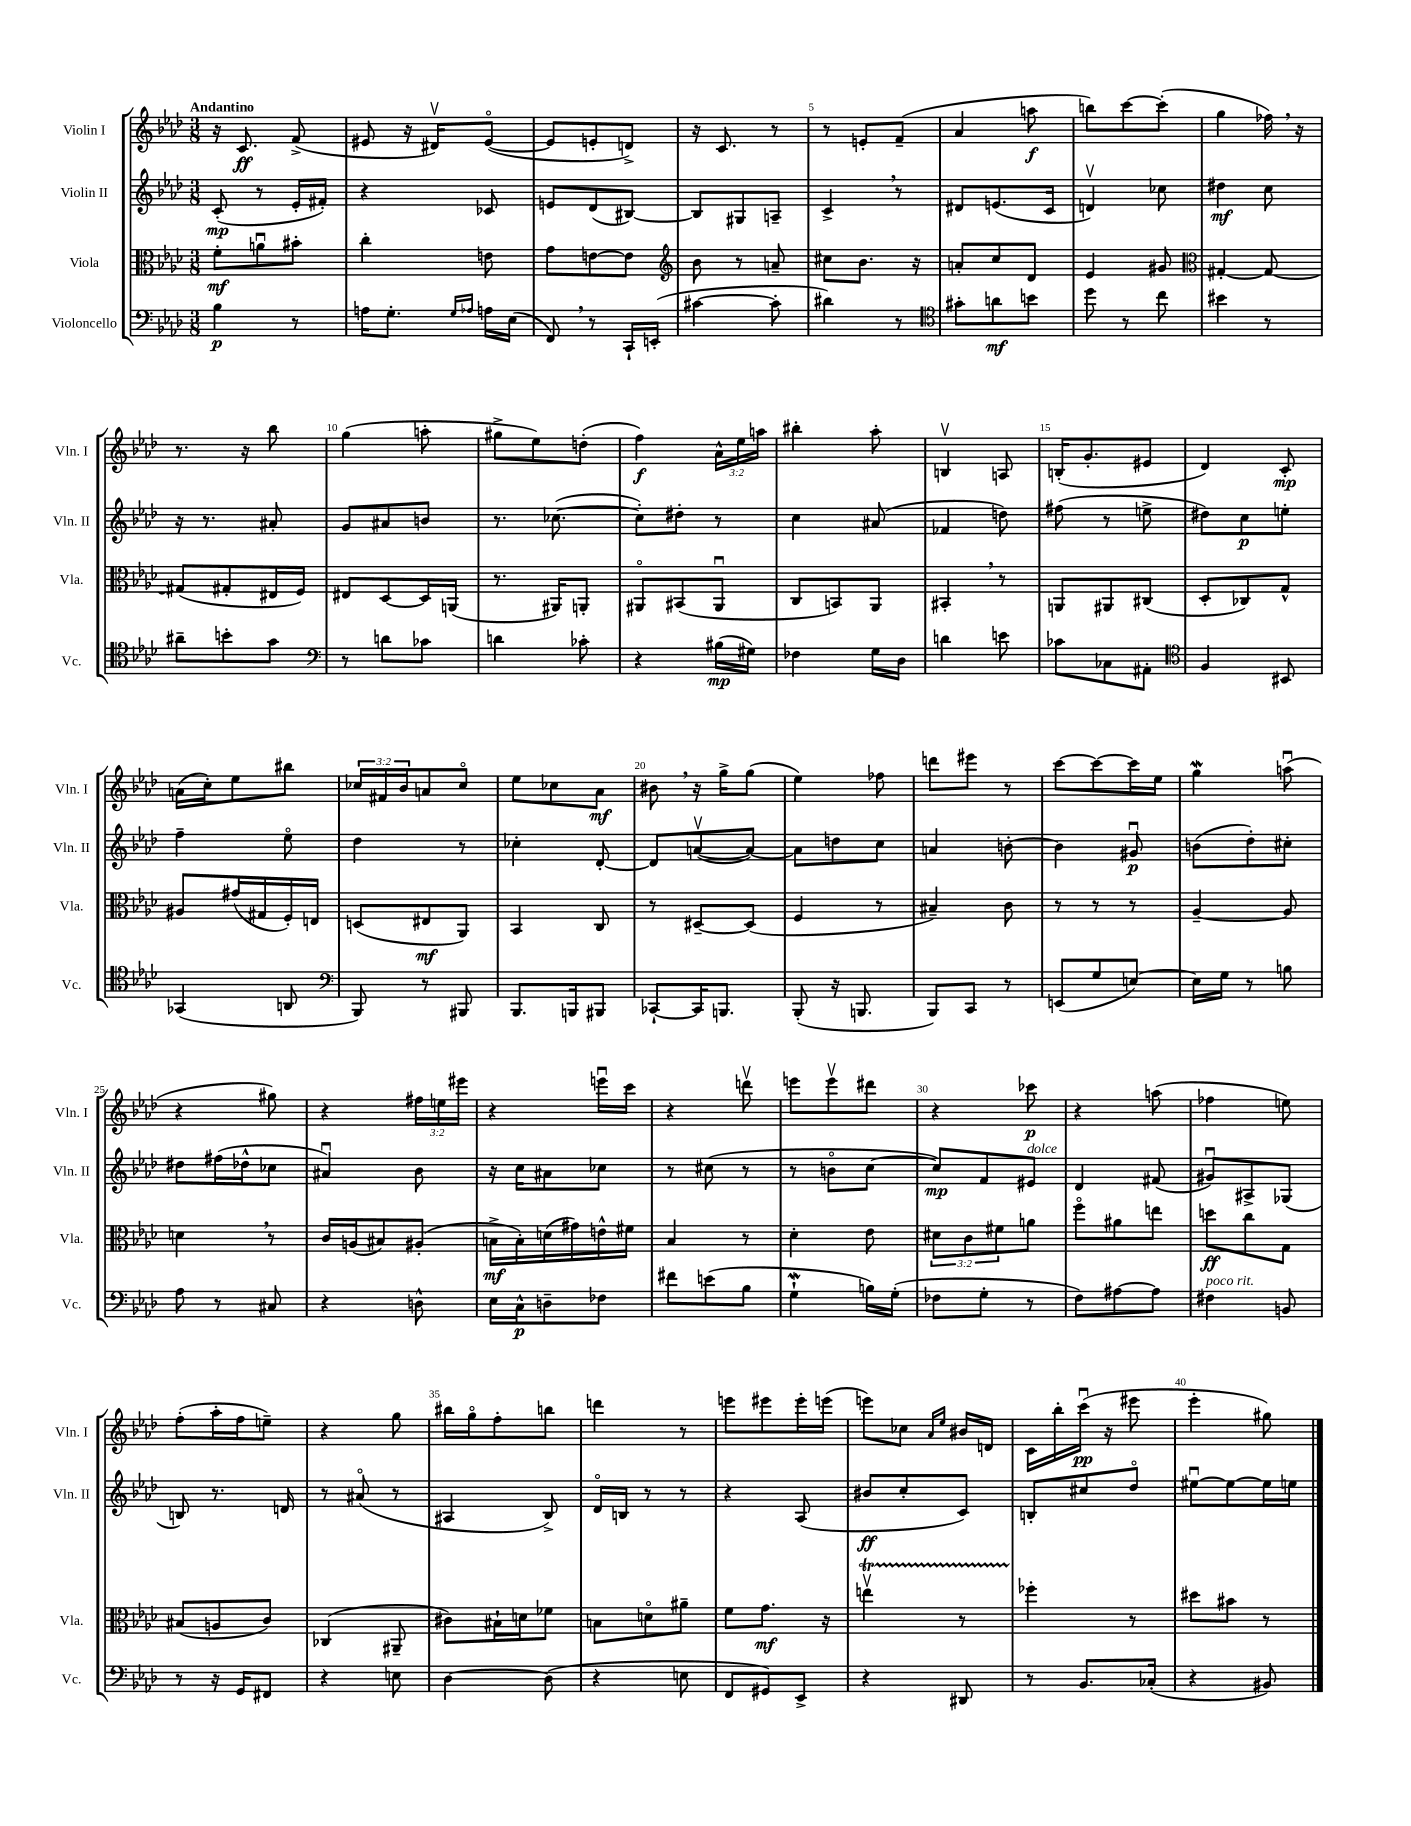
<<
\new StaffGroup <<
\new Staff = "s0" \with { instrumentName = "Violin I" shortInstrumentName = "Vln. I" } {
    \clef treble \key aes \major \numericTimeSignature \time 3/8 \override Staff.TupletNumber.text = #tuplet-number::calc-fraction-text \tempo "Andantino"
    r16 c'8.\ff f'8->( |
    eis'8 r16 dis'16\upbow) eis'8~\flageolet( |
    eis'8 e'8-. d'8->) |
    r16 c'8. r8 |
    r8 e'8-. f'8--( |
    aes'4 a''8\f |
    b''8) c'''8~ c'''8-.( |
    g''4 fes''16) \breathe r16 |
    r8. r16 bes''8 |
    g''4( a''8-. |
    gis''8-> ees''8) d''8-.( |
    f''4\f) \tuplet 3/2 { aes'16-^ ees''16 a''16 } |
    bis''4-. aes''8-. |
    b4\upbow a8 |
    b16-.( g'8.-. eis'8 |
    des'4) c'8-.\mp |
    a'16( c''16-.) ees''8 bis''8 |
    \tuplet 3/2 { ces''16 fis'16 bes'16 } a'8 ces''8\flageolet |
    ees''8 ces''8 aes'8\mf |
    bis'8 \breathe r16 g''16-> g''8( |
    ees''4) fes''8 |
    d'''8 eis'''8 r8 |
    c'''8~ c'''8~ c'''16 ees''16 |
    g''4\mordent a''8\downbow( |
    r4 gis''8) |
    r4 \tuplet 3/2 { fis''16 e''16 eis'''16 } |
    r4 e'''16\downbow c'''16 |
    r4 d'''8\upbow |
    e'''8 e'''8\upbow dis'''8 |
    r4 ces'''8\p |
    r4 a''8( |
    fes''4 e''8) |
    f''8-.( aes''16-. f''16 e''8--) |
    r4 g''8 |
    bis''16 g''16\flageolet f''8-. b''8 |
    d'''4 r8 |
    e'''8 eis'''8 eis'''16-. e'''16( |
    e'''8) ces''8 \grace { aes'16 ees''16 } bis'16 d'16 |
    c'16 bes''16-. c'''16\downbow\pp( r16 eis'''8 |
    ees'''4-. gis''8) \bar "|." |
}
\new Staff = "s1" \with { instrumentName = "Violin II" shortInstrumentName = "Vln. II" } {
    \clef treble \key aes \major \numericTimeSignature \time 3/8
    c'8-.\mp( r8 ees'16-. fis'16-.) |
    r4 ces'8 |
    e'8 des'8( bis8~) |
    bis8 gis8 a8-- |
    c'4-> \breathe r8 |
    dis'8 e'8.( c'16 |
    d'4\upbow) ces''8 |
    dis''4\mf c''8 |
    r16 r8. ais'8-. |
    g'8 ais'8 b'8 |
    r8. ces''8.~( |
    ces''8-.) dis''8-. r8 |
    c''4 ais'8( |
    fes'4 d''8) |
    fis''8( r8 e''8-> |
    dis''8) c''8\p e''8-. |
    f''4-- ees''8\flageolet |
    des''4 r8 |
    ces''4-. des'8~-. |
    des'8 a'8~\upbow( a'8~) |
    a'8 d''8 c''8 |
    a'4 b'8~-. |
    b'4 gis'8\downbow\p |
    b'8( des''8-.) cis''8-. |
    dis''8 fis''16( des''16-^ ces''8 |
    ais'4\downbow) bes'8 |
    r16 c''16 ais'8 ces''8 |
    r8 cis''8( r8 |
    r8 b'8\flageolet c''8~ |
    c''8\mp) f'8 eis'8^\markup { \italic "dolce" } |
    des'4 fis'8( |
    gis'8\downbow) ais8-> ges8( |
    b8) r8. d'16 |
    r8 ais'8\flageolet( r8 |
    ais4 bes8->) |
    des'16\flageolet b16 r8 r8 |
    r4 aes8( |
    bis'8\ff c''8-. c'8) |
    b8-. cis''8 des''8\flageolet |
    eis''8~\downbow eis''8~ eis''16 e''16 \bar "|." |
}
\new Staff = "s2" \with { instrumentName = "Viola" shortInstrumentName = "Vla." } {
    \clef alto \key aes \major \numericTimeSignature \time 3/8 \override Staff.TupletNumber.text = #tuplet-number::calc-fraction-text
    f'8-.\mf a'8\downbow bis'8-. |
    c''4-. e'8 |
    g'8 e'8~ e'8 |
    \clef treble bes'8 r8 a'8-- |
    cis''8 bes'8. r16 |
    a'8-. c''8 des'8 |
    ees'4 gis'8 |
    \clef alto gis4~-. gis8~ |
    gis8( gis8-. eis16 f16) |
    eis8 des8~ des16 a,16( |
    r8. ais,16) a,8-. |
    ais,8\flageolet bis,8( ais,8\downbow |
    c8 b,8) aes,8 |
    bis,4-. \breathe r8 |
    a,8 ais,8 cis8( |
    des8-. ces8) g8-^ |
    ais8 gis'16( gis16 f16-.) e16 |
    d8( eis8\mf aes,8) |
    bes,4 c8 |
    r8 dis8~-- dis8( |
    f4 r8 |
    bis4--) c'8 |
    r8 r8 r8 |
    aes4~-- aes8 |
    d'4 \breathe r8 |
    c'16 a16( bis8) ais8-.( |
    b16->\mf b16-.) d'16( gis'16) e'16-^ fis'16 |
    bes4 r8 |
    des'4-. ees'8 |
    \tuplet 3/2 { dis'8 c'8 fis'8 } a'8 |
    f''8\flageolet ais'8 e''8 |
    d''8\ff c''8 g8 |
    bis8( a8 c'8) |
    ces4( ais,8-- |
    cis'8) bis16-! d'16 fes'8 |
    b8 d'8\flageolet ais'8-- |
    f'8 g'8.\mf r16 |
    e''4\upbow\startTrillSpan r8 |
    fes''4-.\stopTrillSpan r8 |
    dis''8 bis'8 r8 \bar "|." |
}
\new Staff = "s3" \with { instrumentName = "Violoncello" shortInstrumentName = "Vc." } {
    \clef bass \key aes \major \numericTimeSignature \time 3/8
    bes4\p r8 |
    a16 g8.-. \grace { g16 aes16 } a16 ees16( |
    f,8) \breathe r8 c,16-! e,16-.( |
    cis'4~ cis'8-. |
    dis'4) r8 |
    \clef tenor gis'8-. a'8\mf b'8 |
    des''8 r8 c''8 |
    bis'4 r8 |
    ais'8-- b'8-. g'8 |
    \clef bass r8 d'8 ces'8 |
    d'4 ces'8-. |
    r4 bis16\mp( gis16) |
    fes4 g16 des16 |
    d'4 e'8 |
    ces'8 ces8 ais,8-. |
    \clef tenor f4 bis,8 |
    ges,4( a,8 |
    \clef bass bes,,8) r8 bis,,8 |
    bes,,8. b,,16 bis,,8 |
    ces,8~-! ces,16 b,,8. |
    bes,,8-.( r16 b,,8. |
    bes,,8) c,8 r8 |
    e,8( g8 e8~) |
    e16 g16 r8 b8 |
    aes8 r8 cis8 |
    r4 d8-^ |
    ees16 c16-^\p d8-- fes8 |
    fis'8 e'8( bes8 |
    g4-!\mordent b16) g16-.( |
    fes8 g8-. r8 |
    f8) ais8~ ais8 |
    fis4^\markup { \italic "poco rit." } b,8 |
    r8 r16 g,16 fis,8 |
    r4 e8 |
    des4~ des8( |
    r4 e8 |
    f,8 gis,8) ees,8-> |
    r4 dis,8 |
    r8 bes,8. ces16-.( |
    r4 bis,8) \bar "|." |
}
>>
>>
\layout { \context { \Score \override BarNumber.break-visibility = ##(#f #t #t) barNumberVisibility = #(every-nth-bar-number-visible 5) } }
